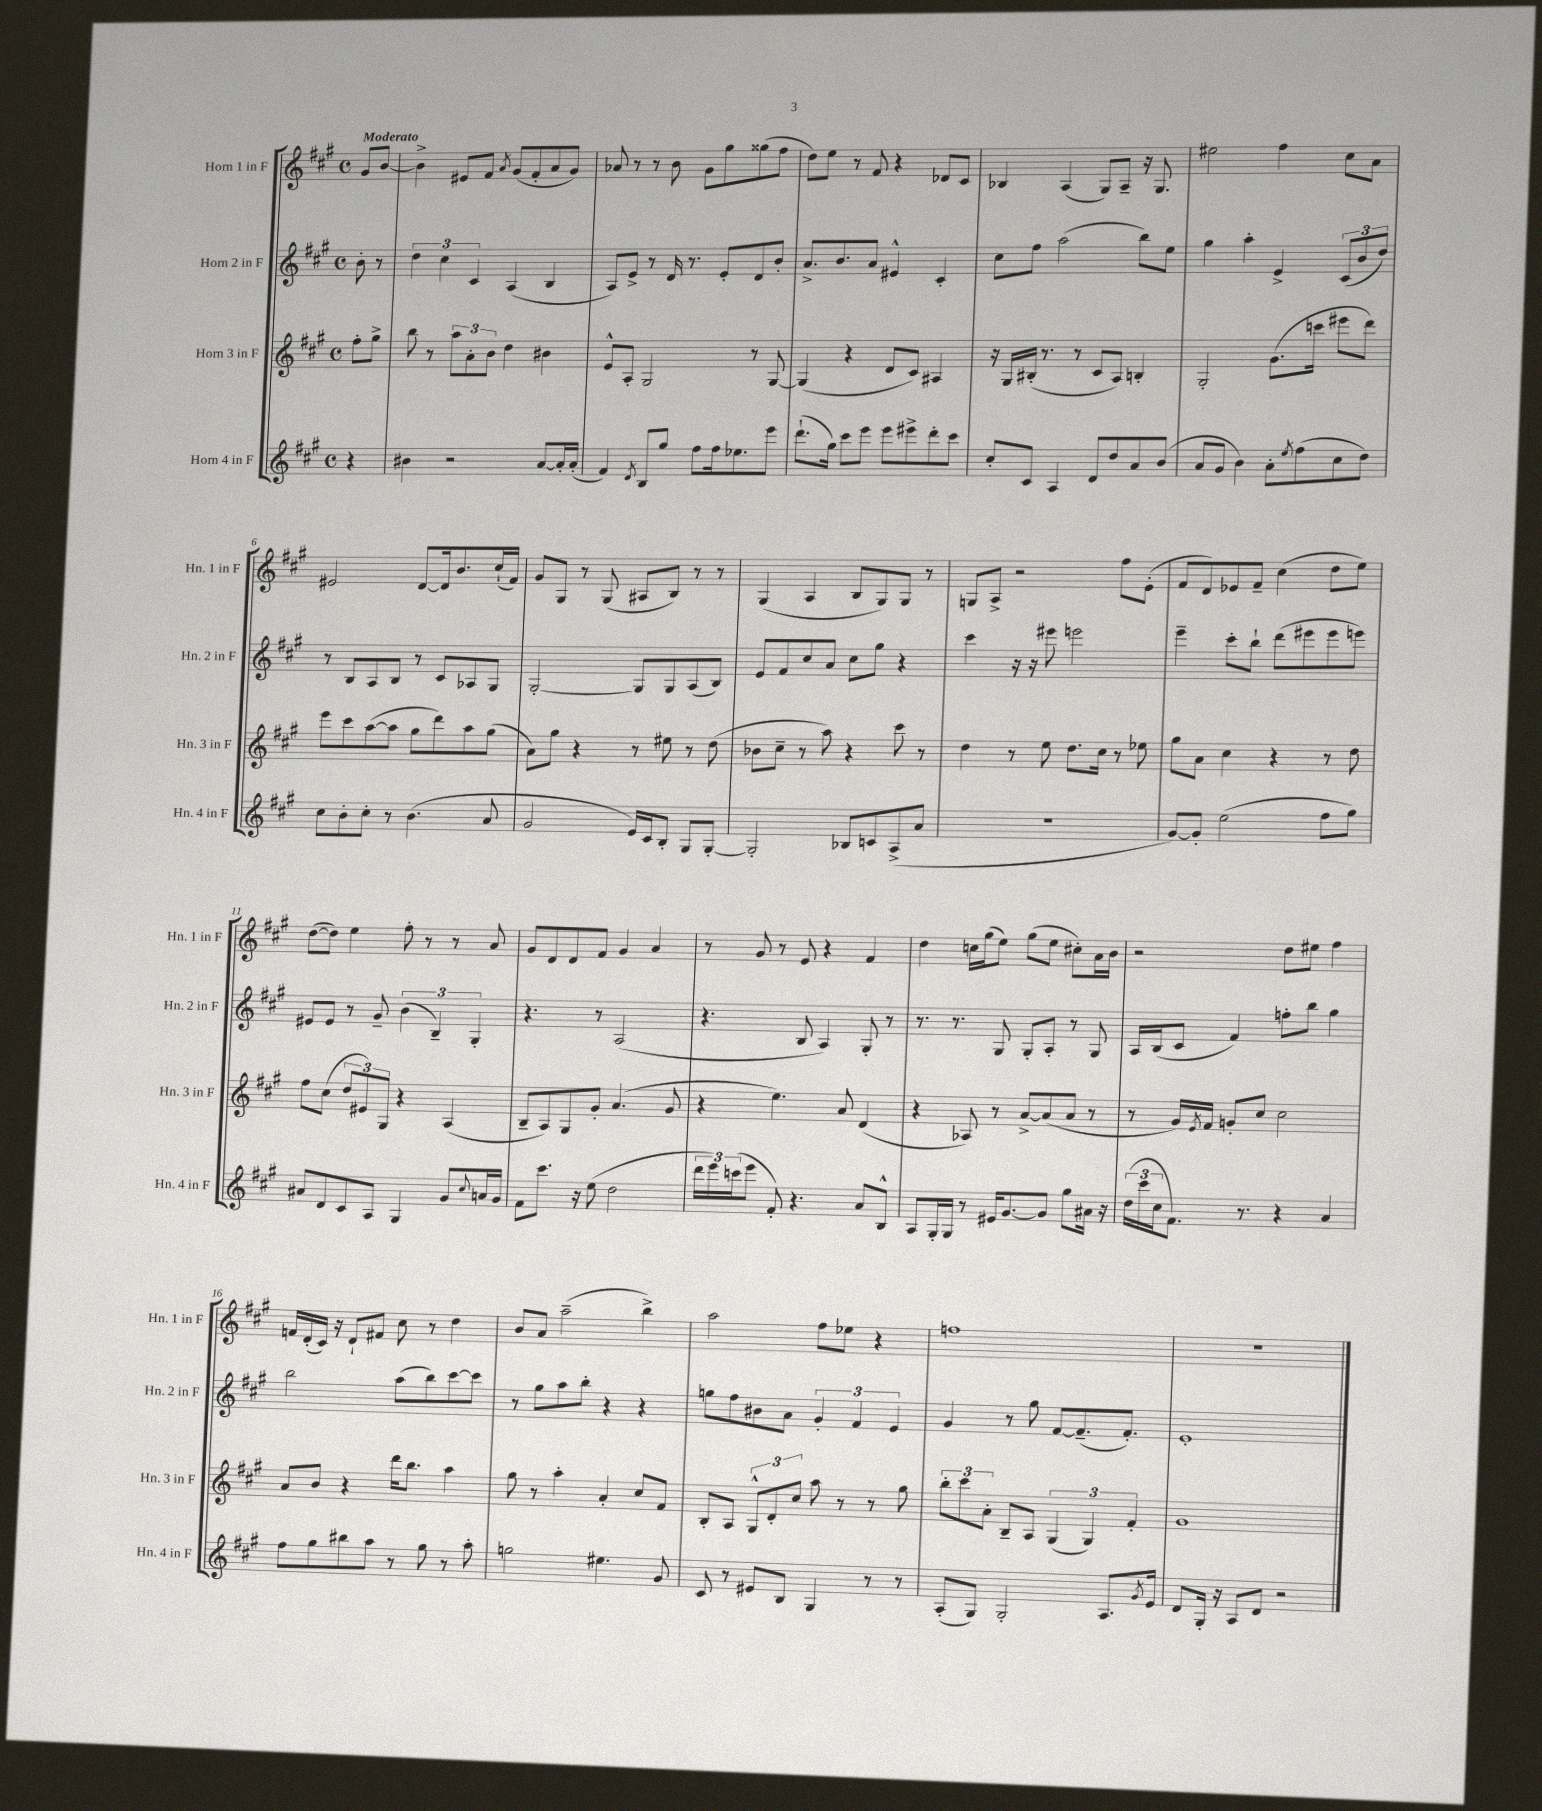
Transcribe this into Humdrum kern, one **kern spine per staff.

**kern	**kern	**kern	**kern
*part4	*part3	*part2	*part1
*staff4	*staff3	*staff2	*staff1
*I"Horn 4 in F	*I"Horn 3 in F	*I"Horn 2 in F	*I"Horn 1 in F
*I'Hn. 4 in F	*I'Hn. 3 in F	*I'Hn. 2 in F	*I'Hn. 1 in F
*clefG2	*clefG2	*clefG2	*clefG2
*k[f#c#g#]	*k[f#c#g#]	*k[f#c#g#]	*k[f#c#g#]
*M4/4	*M4/4	*M4/4	*M4/4
*met(c)	*met(c)	*met(c)	*met(c)
=	=	=	=
!	!	!	!LO:TX:a:B:t=Moderato
4r	8ff#'\L	8b'\	8g#/L
.	8gg#^\J	8r	[8b/J
=1	=1	=1	=1
4b#X\	8bb\	6dd\	4b^\]
.	8r	.	.
.	.	6cc#\	.
2r	12aa\L	.	8e#X/L
.	12a'\	6c#/	.
.	.	.	8f#/J
.	12b\J	.	.
.	.	.	8qa/
.	4dd\	(4A/	(8g#/L
.	.	.	8f#'/
[8a/L	4b#X\	4B/	8a/
16a'/L]	.	.	8g#/J)
(16a'/JJ	.	.	.
=2	=2	=2	=2
4f#/)	8e^^/L	8A/L)	8a-X/
.	8A'/J	8e^/J	8r
8qd/	.	.	.
8B/L	2G#/	8r	8r
8gg#/J	.	16d/	8b\
.	.	8.r	.
8ff#\L	.	.	8g#\L
16ff#\k	.	8e'/L	8gg#\
8.ee-X\	.	.	.
.	8r	8d/	(8gg##X\
8eee\J	[8G#/	8b'/J	8ff#\J
=3	=3	=3	=3
(8.ddd`\L	(4G#/]	8.a^/L	8dd\L)
.	.	.	8ee\J
16gg#\Jk)	.	8.b/	.
8ccc#\L	4r	.	8r
8eee\J	.	8a/J	8f#/
8eee\L	8d/L	4e#X^^/	4r
8eee#X^\	8c#/J)	.	.
8ddd'\	4A#X/	4c#'/	8d-X/L
8ccc#\J	.	.	8c#/J
=4	=4	=4	=4
8cc#'/L	16r	8cc#\L	4B-X/
.	16G#/LL	.	.
8c#/J	(16B#X'/JJ	8ff#\J	.
.	8.r	.	.
4A/	.	(2aa\	(4A/
.	8r	.	.
8d/L	8c#/L	.	8G#/L)
8dd/	8A/J)	.	8A~/J
8a/	4Bn'/	8bb\L)	16r
.	.	.	8.G#/
(8b/J	.	8ee\J	.
=5	=5	=5	=5
8a/L	2G#'/	4gg#\	2ee#X\
8g#/J	.	.	.
4b\)	.	4aa'\	.
8a'\L	(8.g#\L	4e^/	4ff#\
8qee/	.	.	.
(8ff#\	.	.	.
.	16cccn\Jk	.	.
8cc#\	8eee#X\L	(12c#/L	8cc#\L
.	.	12b/	.
8dd\J)	8ddd\J)	.	8a\J
.	.	12dd/J)	.
!!LO:LB:g=z
=6	=6	=6	=6
8cc#\L	8eee\L	8r	2e#X/
8b'\	8ccc#\	8B/L	.
8cc#'\J	([8aa\	8A/	.
8r	8aa\J]	8B/J	.
(4.b\	8gg#\L	8r	[8d/L
.	8ddd\)	8c#/L	16d/k]
.	.	.	8.b/
.	8aa\	8A-X/	.
8a/	(8gg#\J	8G#/J	(16cc#`/L
.	.	.	16f#/JJ)
=7	=7	=7	=7
2g#/	8a\L)	[2G#'/	8g#/L
.	8gg#\J	.	8G#/J
.	4r	.	8r
.	.	.	(8G#/
16e/LL)	8r	8G#/L]	8A#X/L
16c#/J	.	.	.
8B'/J	8ee#X\	8G#/	8B/J)
8G#/L	8r	(8A/	8r
[8G#'/J	(8dd\	8B/J)	8r
=8	=8	=8	=8
2G#'/]	8b-X\L	8e/L	(4G#/
.	8cc#~\J	8f#/	.
.	8r	8cc#/	4A/
.	8aa\)	8a/J	.
8B-X/L	4r	8cc#\L	8B/L
8cn/	.	8gg#\J	8G#/)
(8A^/	8ccc#\	4r	8G#/J
8a/J	8r	.	8r
=9	=9	=9	=9
1r	4dd\	4ccc#\	8Gn/L
.	.	.	8A^/J
.	8r	16r	2r
.	.	16r	.
.	8ee\	8eee#X\	.
.	8.dd\L	2eeen\	.
.	16cc#\Jk	.	.
.	8r	.	8ff#\L
.	8ee-X\	.	(8e'\J
=10	=10	=10	=10
[8g#/L)	8gg#\L	4eee~\	8f#/L
8g#'/J]	8a\J	.	8d/)
(2ee\	4cc#\	8ccc#'\L	8e-X/
.	.	8bb`\J	8f#~/J
.	4r	(8ddd\L	(4cc#\
.	.	8eee#X\	.
8ff#\L	8r	8eee#\	8dd\L
8gg#\J)	8dd\	8eeen\J)	8ee\J)
!!LO:LB:g=z
=11	=11	=11	=11
8a#X/L	8ff#\L	8e#X/L	([8dd\L
8d/	(8cc#\J	8e#/J	8dd\J])
8c#/	12dd/L	8r	4ee\
.	12e#X/)	.	.
8A/J	.	8g#~/	.
.	12G#/J	.	.
4G#/	4r	(6b\	8ff#'\
.	.	.	8r
.	.	6B~/)	.
8g#/L	(4A/	.	8r
.	.	6G#'/	.
8qqcc#/	.	.	.
16an/L	.	.	8a/
16g#/JJ	.	.	.
=12	=12	=12	=12
8f#\L	8B~/L	4.r	8g#/L
8.ccc#\J	8A/)	.	8d/
.	8G#/	.	8d/
16r	.	.	.
(8ee\	8g#'/J	8r	8f#/J
2dd\	(4.a/	(2A/	4g#/
.	.	.	4a/
.	8g#/	.	.
=13	=13	=13	=13
24ddd\LL	4r	4.r	8r
24eee\)	.	.	.
(24cccn\J	.	.	.
8eee\J	.	.	8g#/
8f#'/)	4.ee\)	.	8r
4.r	.	8B/	8e/
.	.	4A/)	4r
.	8a/	.	.
8a/L	(4d/	8G#'/	4f#/
8B^^/J	.	8r	.
=14	=14	=14	=14
8A/L	4r	8.r	4dd\
16G#'/L	.	.	.
16G#/JJ	.	8.r	.
8r	8A-X/)	.	16ccn\LL
.	.	.	(16gg#\J
16e#X/KL	8r	8G#/	8ee\J)
[8.g#/	.	.	.
.	[8a^/L	8G#'/L	(8gg#\L
8g#/J]	(8a/]	8A'/J	8ee\J
8gg#\L	8a/J	8r	8cc#X'\L)
16a#X\Jk	8r	8G#/	16a\L
16r	.	.	16b\JJ
=15	=15	=15	=15
(24dd\LL	8r	16A/LL	2r
24ccc#\	.	.	.
.	.	(16B/J	.
24cc#\J	.	.	.
8.f#\J)	16g#/LL)	8c#/J	.
.	8qe/	.	.
.	16f#/JJ	.	.
.	8gn'/L	4f#/)	.
8.r	.	.	.
.	8cc#/J	.	.
4r	2cc#\	8ffn'\L	8dd\L
.	.	8bb\J	8ee#X\J
4a/	.	4gg#\	4ff#\
!!LO:LB:g=z
=16	=16	=16	=16
8ff#\L	8a/L	2bb\	16fn/LL
.	.	.	(16d'/
8gg#\	8b/J	.	16c#/JJ)
.	.	.	16r
8bb#X\	4r	.	8d`/L
8aa\J	.	.	8f#X/J
8r	16ddd\KL	(8aa\L	8cc#\
.	8.bb\J	.	.
8gg#\	.	8bb\)	8r
8r	4aa\	[8ccc#\	4dd\
8aa'\	.	8ccc#\J]	.
=17	=17	=17	=17
2ggn\	8gg#\	8r	8b/L
.	8r	8gg#\L	8a/J
.	4aa'\	8aa\	(2aa~\
.	.	8bb'\J	.
4.ee#X\	4a'/	4r	.
.	8cc#/L	4r	4bb^\)
8g#/	8f#/J	.	.
=18	=18	=18	=18
8c#/	8B'/L	8ggn\L	2aa\
8r	8A/J	8ff#\	.
8e#X/L	12G#^^/L	8b#X\	.
.	12d'/	.	.
8B/J	.	8a\J	.
.	12cc#/J	.	.
4G#/	8aa\	6g#'/	8ff#\L
.	8r	.	8ee-X\J
.	.	6f#/	.
8r	8r	.	4r
.	.	6e/	.
8r	8gg#\	.	.
=19	=19	=19	=19
(8A'/L	12bb'\L	4g#/	1ffn
.	12ccc#\	.	.
8G#/J)	.	.	.
.	12a'\J	.	.
2G#'/	8B~/L	8r	.
.	8A/J	8gg#\	.
.	(6G#/	[8f#/L	.
.	.	(8.f#~/]	.
.	6G#/)	.	.
8.A/L	.	.	.
.	.	8.f#'/J)	.
.	6f#'/	.	.
8qg#/	.	.	.
16e/Jk	.	.	.
=20	=20	=20	=20
8d/L	1g#	1e'	1r
16G#'/Jk	.	.	.
16r	.	.	.
8A/L	.	.	.
8d/J	.	.	.
2r	.	.	.
==	==	==	==
*-	*-	*-	*-
